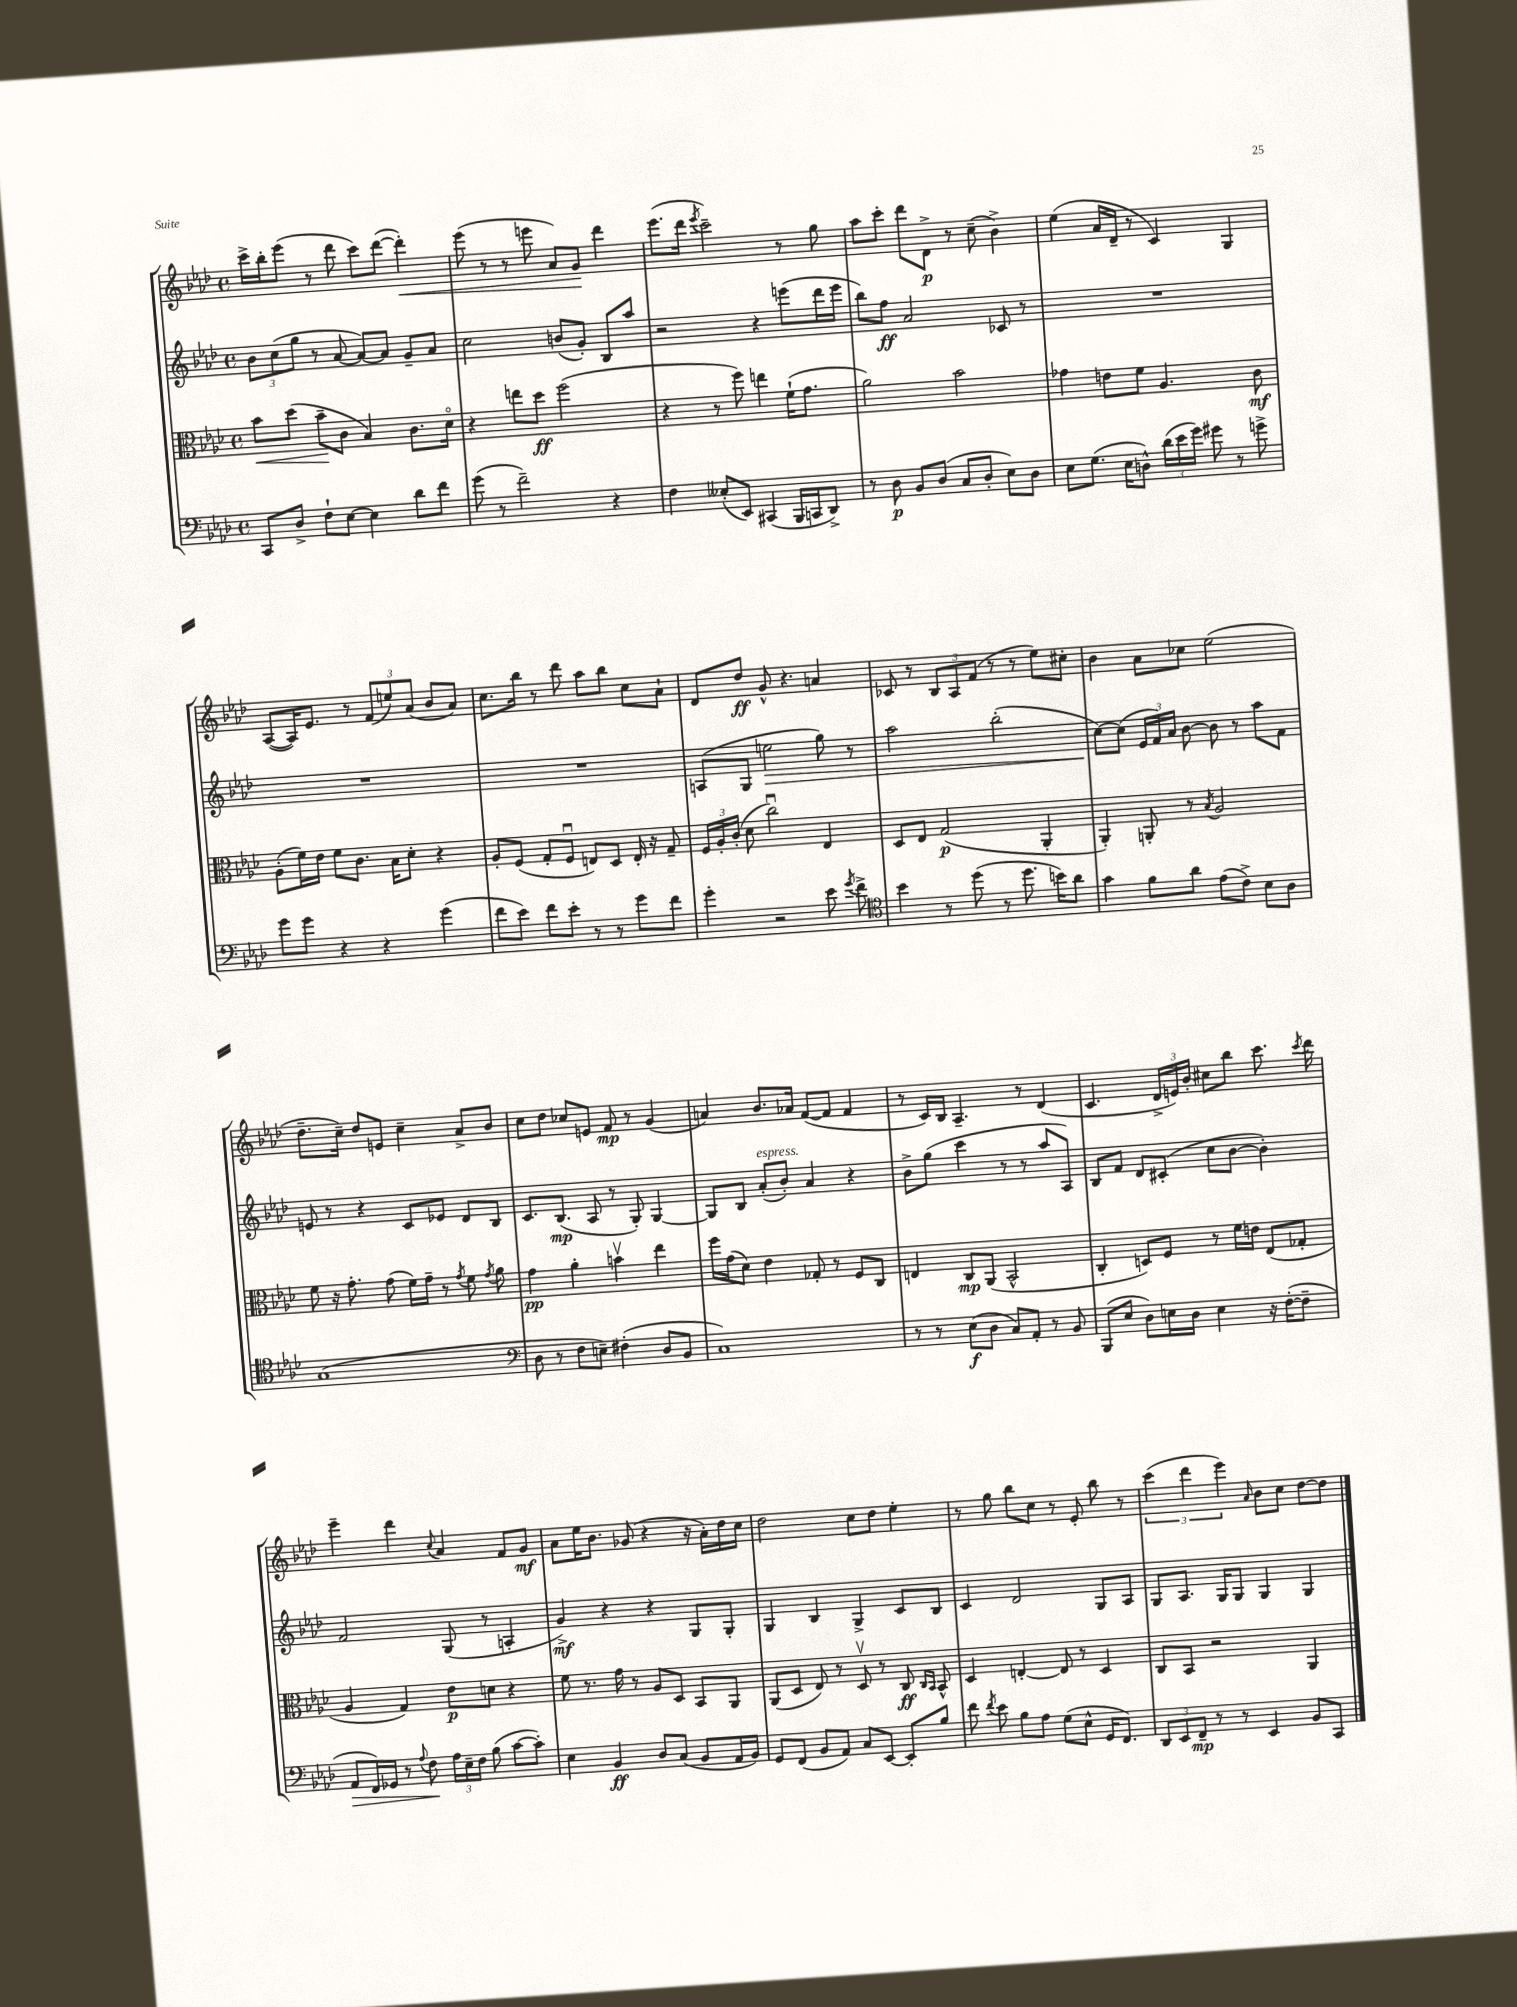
<<
\new StaffGroup <<
\new Staff = "s0" {
    \clef treble \key aes \major \defaultTimeSignature \time 4/4
    \autoBeamOff c'''16[-> bes''16-. ees'''8]( r8 des'''8 c'''8[) des'''8]~( des'''4-.\<) |
    ees'''8( r8 r8 e'''8 aes'8[) g'8]\! des'''4 |
    ees'''8.[( des'''16] \acciaccatura { ees'''8 } c'''2--) r8 g''8 |
    aes''8[ c'''8]-. des'''8[ des'8]->\p r8 c''8--( bes'4->) |
    ees''4( aes'16[ des'16]-- r8 c'4) g4 |
    aes8[~( aes16) ees'8.] r8 \tuplet 3/2 { f'8[( e''8) aes'8]( } bes'8[ aes'8]) |
    c''8.[ bes''16] r8 des'''8 aes''8[ bes''8] c''8[ aes'8]-! |
    des'8[ des''8]\ff g'8-^ r4. a'4 |
    ces'8 r8 \tuplet 3/2 { bes8[ aes8 f'8]( } r8 r8 ees''8[) cis''8]-. |
    bes'4 aes'8[ ces''8] ees''2( |
    des''8.[-- c''16]--) des''8[ e'8] c''4-- aes'8[-> bes'8] |
    c''8[ des''8] ces''8[ e'8] f'8\mp r8 g'4( |
    a'4) bes'8.[ aes'16] f'8[~( f'8] f'4 |
    r8 c'16[) bes16] aes4.-- r8 des'4( |
    c'4. \tuplet 3/2 { des'16[-> e'16) bes'16]-. } cis''8[ bes''8] c'''8. \acciaccatura { c'''8 } des'''16 |
    ees'''4-- des'''4 \appoggiatura { c''8 } aes'4 f'8[ g'8]\mf |
    aes'8[ ees''16 bes'8.] ges'8( r4 r16 aes'16[-.) des''16 c''16] |
    des''2 c''8[ des''8] ees''4-. |
    r8 g''8 bes''8[ c''8] r8 ees'8-. bes''8 r8 |
    \tuplet 3/2 { c'''4( des'''4 ees'''4) } \grace { aes'16 } bes'8[ c''8] des''8[~ des''8] \bar "|." |
}
\new Staff = "s1" {
    \clef treble \key aes \major \defaultTimeSignature \time 4/4
    \autoBeamOff \tuplet 3/2 { bes'8[ c''8( g''8] } r8 aes'8~ aes'8[~) aes'8] g'8[-- aes'8] |
    c''2 b'8[( g'8]-.) bes8[ aes''8] |
    r2 r4 e'''8[( des'''16 e'''16] |
    bes''8[) f''8]\ff aes'2 ces'8 r8 |
    R1 |
    R1 |
    R1 |
    a8[( g8] e''2\> g''8) r8 |
    aes''2 bes''2-.( |
    c''8[~\!) c''8]( \tuplet 3/2 { ees'16[ f'16) aes'16] } bes'8~ bes'8 r8 aes''8[ f'8] |
    e'8 r8 r4 c'8[ ees'8] des'8[ bes8] |
    c'8.[ bes8.]\mp( aes8 r8 g8-.) g4~ |
    g8[ bes8] aes'8[-.^\markup { \italic "espress." }( bes'8]-.) aes'4 r4 |
    bes'8[-> g''8]( c'''4 r8 r8 aes''8[ aes8]) |
    bes8[ f'8] des'8[ cis'8]-.( c''8[ bes'8]~ bes'4-.) |
    f'2 g8( r8 a4-. |
    g'4->\mf) r4 r4 g8[ g8]-. |
    g4 bes4 g4-> c'8[ bes8] |
    c'4 des'2 g8[ aes8] |
    g8[ aes8.] g16[ g8] g4 g4 \bar "|." |
}
\new Staff = "s2" {
    \clef alto \key aes \major \defaultTimeSignature \time 4/4
    \autoBeamOff bes'8[\< des''8]( bes'8[--\! c'8] bes4) c'8.[ des'16]\flageolet |
    r4 e''8[ des''8]\ff f''2( |
    r4 r8 f''8) e''4 f'16[-!( g'8.] |
    aes'2) bes'2 |
    ges'4 e'8[ f'8] aes4. c'8\mf |
    aes8[-.( f'16) ees'16] f'8[ c'8.] bes16[ des'8]-. r4 |
    aes8[-. f8]( g8[-. f8]\downbow e8[) des8] e16-. r16 g8-- |
    \tuplet 3/2 { f16[ aes16-. c'16]-.( } des'8 c''2\downbow) ees4 |
    des8[ ees8] g2\p( aes,4-. |
    aes,4-.) a,8-. r8 \acciaccatura { bes8 } aes2 |
    f'8 r16 g'8.-. g'8( f'16[) g'16]-- r8 \acciaccatura { g'8 } f'8 \acciaccatura { g'8 } aes'8 |
    g'4\pp aes'4-. b'4\upbow ees''4 |
    f''16[ g'16( des'8]) ees'4 ges8-. r8 f8[ c8] |
    e4 c8[\mp aes,8]( bes,2-^ |
    c4-. d8[) f8] r8 f'16[ e'16] ees8[( ges8]-. |
    aes4 g4) ees'8[\p d'8] r4 |
    f'8 r8. g'16 r8 aes8[ des8] bes,8[ aes,8] |
    aes,8[( des8] ees8) r8 des8\upbow r8 c8\ff \grace { c16[ bes,16] } bes,8-^ |
    des4 e4~-. e8 r8 des4 |
    c8[ bes,8] r2 aes,4 \bar "|." |
}
\new Staff = "s3" {
    \clef bass \key aes \major \defaultTimeSignature \time 4/4
    \autoBeamOff c,8[ des8]-> f8[-! ees8]~ ees4 des'8[ f'8] |
    g'8( r8 f'2--) r4 |
    f4 eeses8[-.( ees,8]) cis,4( bes,,16[ c,16 des,8]->) |
    r8 des8\p bes,8[ des8]( c8[ des8]-. ees8[) des8] |
    ees8[ g8.]( ees16[ d8]-^) \tuplet 3/2 { des'16[( ees'16 g'16]) } gis'8 r8 g'8-> |
    g'8[ g'8] r4 r4 g'4( |
    f'8[ ees'8]) f'8[ ees'8]-. r8 r8 g'8[ f'8] |
    g'4-. r2 ees'8 \acciaccatura { g'8 } f'8-> |
    \clef tenor bes'4 r8 des''8( r8 des''8. b'16[) aes'8] |
    g'4 f'8[ aes'8] ees'8[( c'8]->) bes8[ aes8] |
    g1( |
    \clef bass des8 r8 f8[ e8]--) fis4-.( des8[ bes,8] |
    c1) |
    r8 r8 ees8[\f( des8] c8[) aes,8]-. r8 bes,8 |
    bes,,8[( ees8] des8[) e16 des16] e4 r16 f16[~-.( f8]-- |
    aes,8[\> f,16) ges,16] r8 \appoggiatura { aes8 } f8\! \tuplet 3/2 { aes16[ ees16-- f16] } bes8( c'8[~ c'8]-.) |
    ees4 bes,4\ff des8[ c8]( bes,8[ aes,16 bes,16]) |
    g,8[ f,8]( bes,8[ aes,8]) c8[ ees,8]~ ees,8[-. bes8] |
    f'8 \acciaccatura { f'8 } ees'8 bes8[ aes8] g8[( ees8]-^ g,16[ f,8.]) |
    \tuplet 3/2 { des,8[ ees,8 f,8]--\mp } r8 r8 ees,4 bes,8[ c,8] \bar "|." |
}
>>
>>
\layout { \context { \Score \remove "Bar_number_engraver" } }
